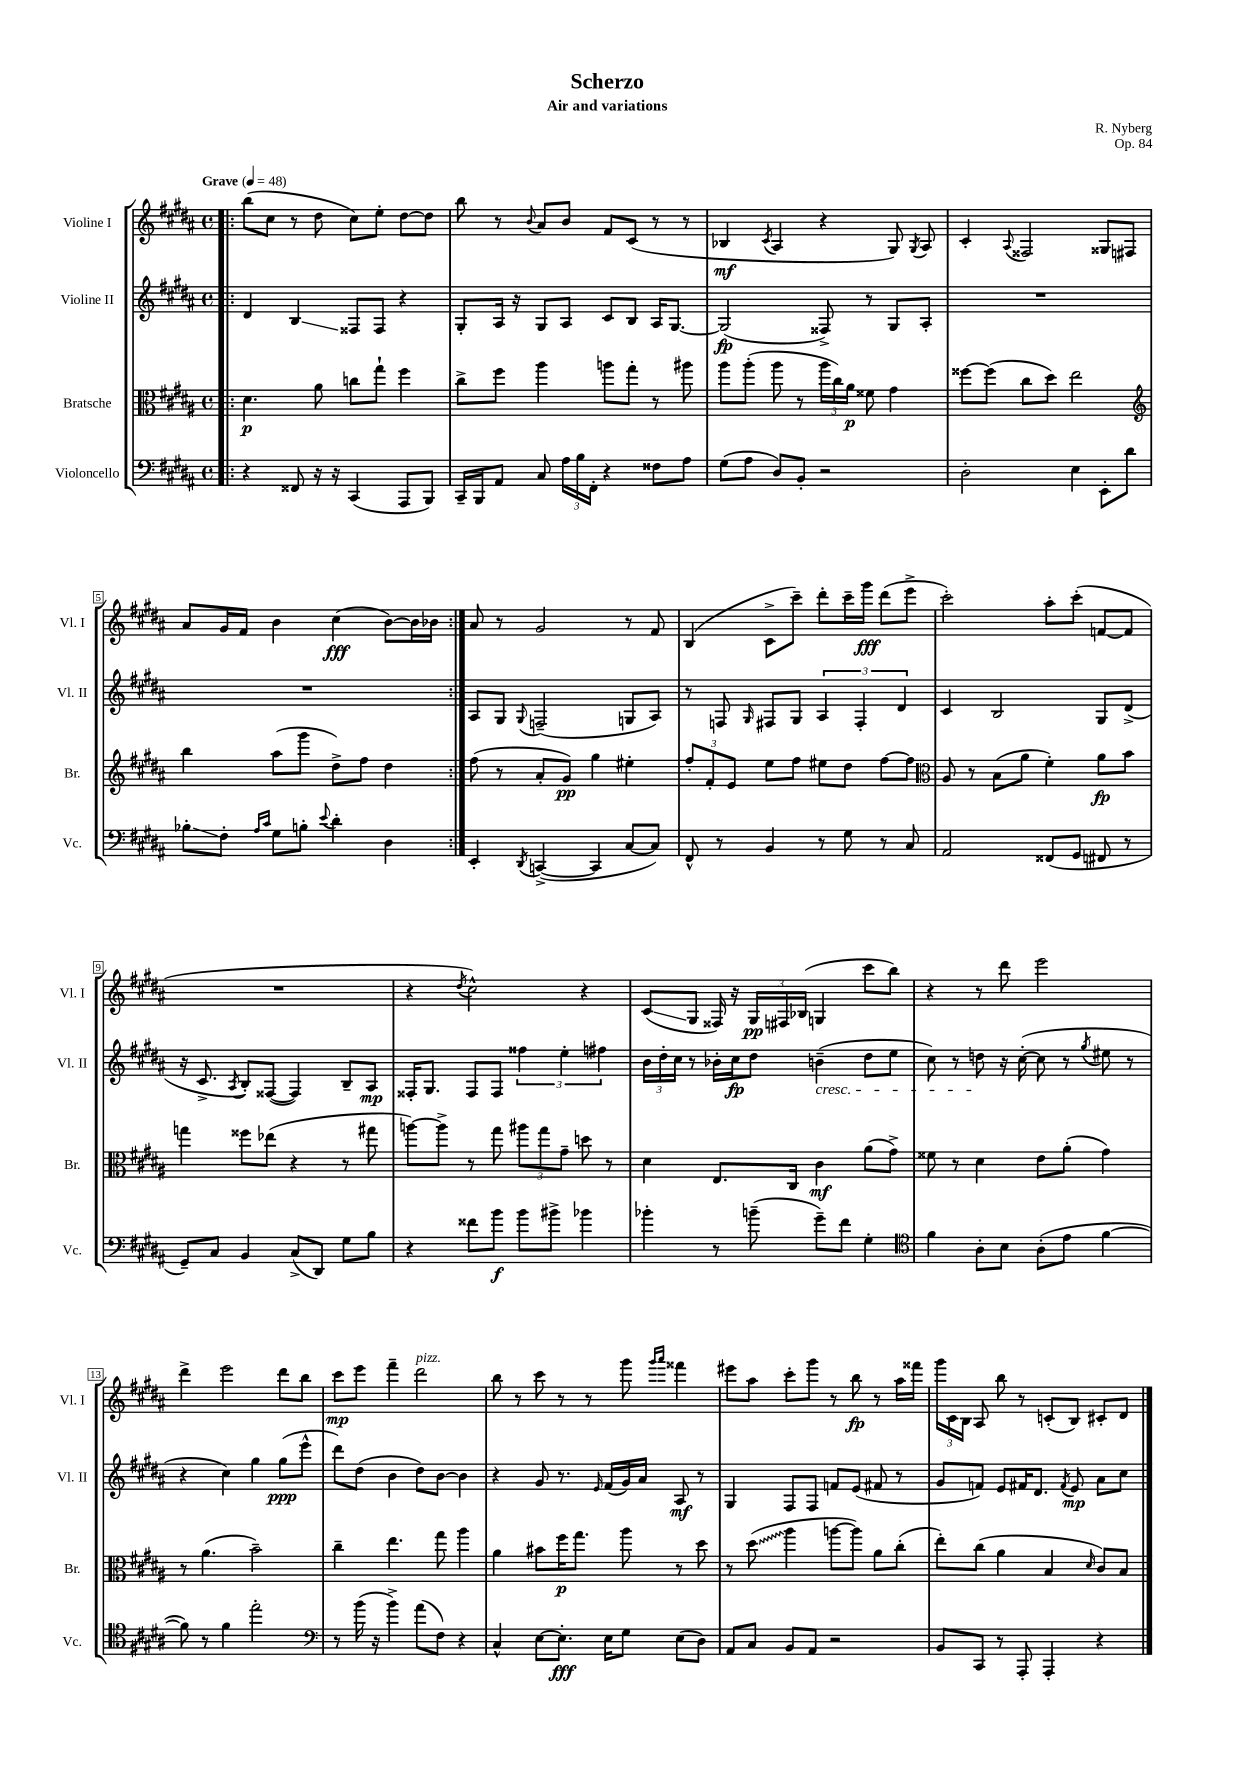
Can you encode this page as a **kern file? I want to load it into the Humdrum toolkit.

**kern	**kern	**kern	**kern
*staff4	*staff3	*staff2	*staff1
*clefF4	*clefC3	*clefG2	*clefG2
*k[f#c#g#d#a#]	*k[f#c#g#d#a#]	*k[f#c#g#d#a#]	*k[f#c#g#d#a#]
*M4/4	*M4/4	*M4/4	*M4/4
*met(c)	*met(c)	*met(c)	*met(c)
*MM48	*MM48	*MM48	*MM48
=!|:	=!|:	=!|:	=!|:
4r	4.d#	4d#	(8bb
.	.	.	8cc#
8FF##	.	4B	8r
16r	8a#	.	8dd#
16r	.	.	.
(4CC#	8cc	8F##	8cc#)
.	8gg#`	8F##	8ee'
8AAA#	4ff#	4r	[8dd#
8BBB)	.	.	8dd#]
=	=	=	=
16CC#~	8cc#^	8G#'	8bb
16BBB	.	.	.
8AA#	8ff#	16A#	8r
.	.	16r	.
.	.	.	8qqb
8C#	4aa#	8G#	8a#
24A#	.	8A#	8b
24B	.	.	.
24FF#'	.	.	.
4r	8aa	8c#	8f#
.	8gg#'	8B	(8c#
8F##	8r	16A#	8r
.	.	[8.G#	.
8A#	8aa#	.	8r
=	=	=	=
(8G#	8aa#	(2G#]	4B-
8A#	(8aa#'	.	.
.	.	.	8qc#
8D#)	8aa#	.	4A#
8BB'	8r	.	.
2r	24aa#	8F##^)	4r
.	24cc#)	.	.
.	24a#	.	.
.	8f##	8r	.
.	4g#	8G#	8G#)
.	.	.	8qG#
.	.	8A#'	8A#
=	=	=	=
2D#'	[8ff##	1r	4c#'
.	(8ff##]	.	.
.	.	.	8qqA#
.	8cc#	.	2F##
.	8dd#)	.	.
4E	2ee	.	.
8EE'	.	.	8G##
8d#	.	.	8F#
=	=	=	=
*	*clefG2	*	*
8B-'	4bb	1r	8a#
8F#'	.	.	16g#
.	.	.	16f#
16qqA#	.	.	.
16qqc#	.	.	.
8G#	(8aa#	.	4b
8B'	8ggg#	.	.
8qqe	.	.	.
4d#'	8dd#^)	.	(4cc#
.	8ff#	.	.
4D#	4dd#	.	[8b)
.	.	.	16b]
.	.	.	16b-
=:|!	=:|!	=:|!	=:|!
4EE'	(8ff#	8A#	8a#
.	8r	8G#	8r
8qDD#	.	8qqG#	.
([4CC^	8a#'	(2F~	2g#
.	8g#)	.	.
4CC]	4gg#	.	.
[8C#	4ee#'	8G	8r
8C#])	.	8A#)	8f#
=	=	=	=
8FF#^^	12ff#'	8r	(4B
.	12f#'	.	.
8r	.	8F	.
.	12e	.	.
.	.	16qqG#	.
4BB	8ee	8F#	8c#^
.	8ff#	8G#	8ccc#~)
8r	8ee#	6A#	8ddd#'
8G#	8dd#	.	16ccc#~
.	.	6F#'	.
.	.	.	16ggg#
8r	[8ff#	.	(8ddd#
.	.	6d#	.
8C#	8ff#]	.	8eee^
=	=	=	=
*	*clefC3	*	*
2AA#	8A#	4c#	2ccc#')
.	8r	.	.
.	(8B	2B	.
.	8a#	.	.
(8FF##	4f#')	.	8aa#'
8GG#	.	.	(8ccc#'
8FF#	8a#	8G#	[8f
8r	8b	(8d#^	8f]
=	=	=	=
8GG#~)	4gg	16r	1r
.	.	8.c#^	.
8C#	.	.	.
.	.	8qA#	.
4BB	8ff##	8B')	.
.	(8ee-	([8F##	.
(8C#^	4r	4F##])	.
8DD#)	.	.	.
8G#	8r	8B~	.
8B	8gg#	8A#	.
=	=	=	=
4r	[8aa)	16F##'	4r
.	.	8.G#	.
.	8aa^]	.	.
.	.	.	8qdd#
8f##	8r	8F##	2cc#^^)
8b	8gg#	8F##	.
8b	12aa#	6ff##	.
.	12gg#	.	.
8b#^	.	.	.
.	12g#~	6ee'	.
4b-	8dd	.	4r
.	.	6ff#	.
.	8r	.	.
=	=	=	=
4b-'	4d#	24b	(8c#
.	.	24dd#'	.
.	.	24cc#	.
.	.	8r	8G#
8r	8.E	16b-'	16F##)
.	.	16cc#	16r
(8b~	.	8dd#	24G#
.	.	.	24F#
.	16C#	.	.
.	.	.	(24B-
8g#~)	4c#	(4b~	4G
8f#	.	.	.
4G#'	(8a#	8dd#	8ccc#
.	8g#^)	8ee	8bb)
=	=	=	=
*clefC4	*	*	*
4f#	8f##	8cc#)	4r
.	8r	8r	.
8A#'	4d#	8dd	8r
8B	.	16r	8ddd#
.	.	([16cc#'	.
(8A#'	8e	8cc#]	2eee
8e	(8a#'	8r	.
.	.	8qgg#	.
[4f#	4g#)	8ee#	.
.	.	8r	.
=	=	=	=
8f#])	8r	4r	4ddd#^
8r	(4.a#	.	.
4f#	.	4cc#)	2eee
2ee'	2b~)	4gg#	.
.	.	(8gg#	8ddd#
.	.	8eee^^	8bb
=	=	=	=
*clefF4	*	*	*
8r	4cc#~	8ddd#)	8ccc#
(16b	.	(8dd#	8eee
16r	.	.	.
4b^)	4.ee	4b	4fff#~
(8a#	.	8dd#)	2ddd#
8F#)	8gg#	[8b	.
4r	4aa#	4b]	.
=	=	=	=
4C#^^	4a#	4r	8bb
.	.	.	8r
[8E	8b#	8g#	8ccc#
8.E']	16ff#	8.r	8r
.	8.gg#	.	.
.	.	.	8r
.	.	16qqe	.
16E	.	(16f#	.
8G#	8aa#	16g#)	8ggg#
.	.	16a#	.
.	.	.	16qqggg#
.	.	.	16qqaaa#
(8E	8r	8A#	4fff##
8D#)	8dd#	8r	.
=	=	=	=
8AA#	8r	4G#	8eee#
8C#	(8dd#	.	8aa#
8BB	4aa#	8F#	8ccc#'
8AA#	.	8F#	8ggg#
2r	[8aa	8f	8r
.	8aa])	(8e	8bb
.	8a#	8f#	8r
.	(8cc#'	8r	16aa#
.	.	.	16fff##
=	=	=	=
8BB	8ee')	8g#	24ggg#
.	.	.	24c#
.	.	.	24B
8CC#	(8cc#	8f)	8A#
8r	4a#	8e	8bb
8AAA#'	.	16f#	8r
.	.	8.d#	.
4AAA#'	4B	.	(8c'
.	.	8qf#	.
.	.	8e	8B)
.	16qqd#	.	.
4r	8c#)	8a#	8c#'
.	8B	8cc#	8d#
==	==	==	==
*-	*-	*-	*-
